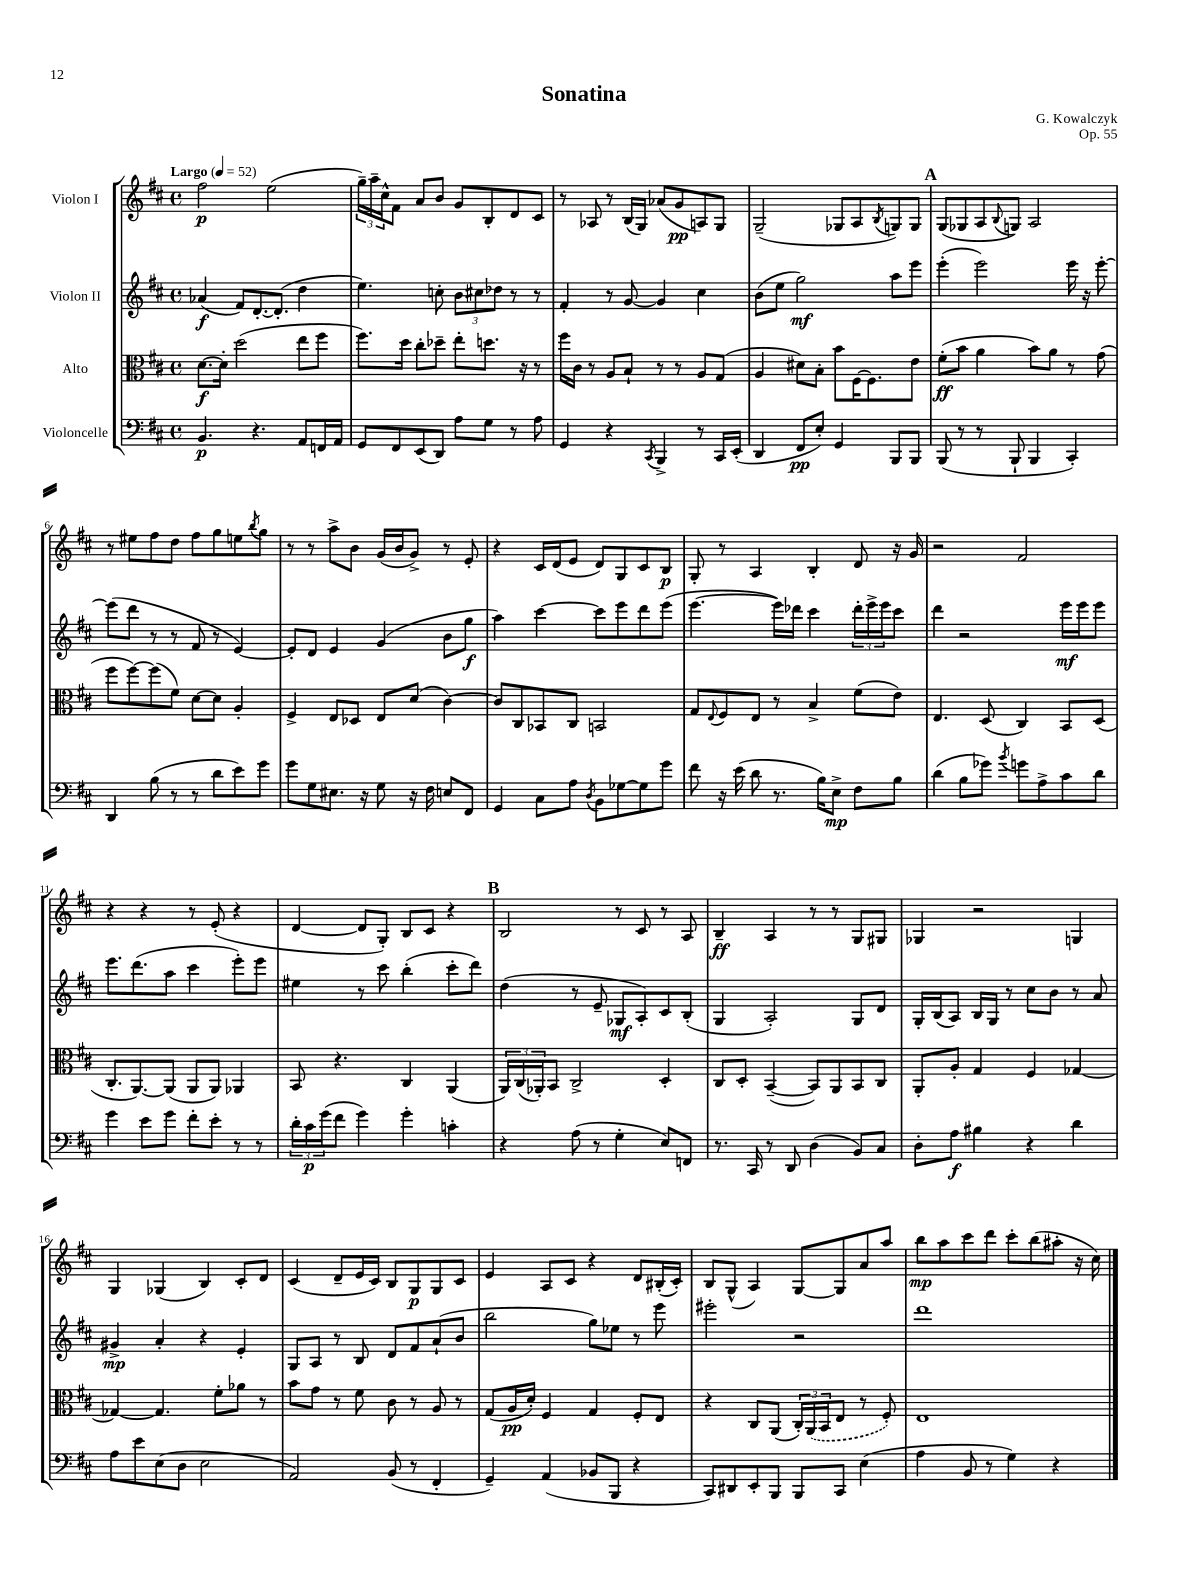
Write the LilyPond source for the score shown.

\header { title = "Sonatina" composer = "G. Kowalczyk" opus = "Op. 55" }
<<
\new StaffGroup <<
\new Staff = "s0" \with { instrumentName = "Violon I" } {
    \clef treble \key d \major \defaultTimeSignature \time 4/4 \tempo "Largo" 4 = 52
    fis''2\p e''2( |
    \tuplet 3/2 { g''16--) a''16-- cis''16-^ } fis'8 a'8 b'8 g'8 b8-. d'8 cis'8 |
    r8 aes8 r8 b16( g16) aes'8( g'8\pp a8) g8 |
    g2--( ges8 a8 \acciaccatura { b8 } g8) g8 |
    \mark \markup { \bold "A" } g8( ges8 a8 \appoggiatura { b8 } g8) a2 |
    r8 eis''8 fis''8 d''8 fis''8 g''8 e''8 \acciaccatura { b''8 } g''8 |
    r8 r8 a''8-> b'8 g'16( b'16 g'8->) r8 e'8-. |
    r4 cis'16 d'16( e'8 d'8) g8 cis'8 b8\p |
    g8-. r8 a4 b4-. d'8 r16 g'16 |
    r2 fis'2 |
    r4 r4 r8 e'8-.( r4 |
    d'4~ d'8 g8-.) b8 cis'8 r4 |
    \mark \markup { \bold "B" } b2 r8 cis'8 r8 a8 |
    b4--\ff a4 r8 r8 g8 gis8 |
    ges4 r2 g4 |
    g4 ges4( b4) cis'8-. d'8 |
    cis'4( d'8-- e'16 cis'16) b8 g8\p g8 cis'8 |
    e'4 a8 cis'8 r4 d'8 bis16-.( cis'16-.) |
    b8 g8-^( a4) g8~ g8 a'8 a''8 |
    b''8\mp a''8 cis'''8 d'''8 cis'''8-. b''8( ais''8-. r16 cis''16) \bar "|." |
}
\new Staff = "s1" \with { instrumentName = "Violon II" } {
    \clef treble \key d \major \defaultTimeSignature \time 4/4
    aes'4\f( fis'8) d'8.~-. d'8.-.( d''4 |
    e''4.) c''8-. \tuplet 3/2 { b'8 cis''8 des''8 } r8 r8 |
    fis'4-. r8 g'8~ g'4 cis''4 |
    b'8( e''8 g''2\mf) a''8 e'''8 |
    \mark \markup { \bold "A" } e'''4-.( e'''2) e'''16 r16 e'''8~-. |
    e'''8( d'''8 r8 r8 fis'8 r8 e'4~) |
    e'8-. d'8 e'4 g'4( b'8 g''8\f |
    a''4) cis'''4~ cis'''8 e'''8 d'''8 e'''8( |
    e'''4.~ e'''16) des'''16 cis'''4 \tuplet 3/2 { des'''16-. e'''16-> e'''16 } cis'''8 |
    d'''4 r2 e'''16\mf e'''16 e'''8 |
    e'''8. d'''8.( a''8 cis'''4 e'''8-.) e'''8 |
    eis''4 r8 cis'''8 b''4-.( cis'''8-. d'''8) |
    \mark \markup { \bold "B" } d''4( r8 e'8-- ges8\mf a8-.) cis'8 b8-.( |
    g4 a2-.) g8 d'8 |
    g16-. b16( a8) b16 g16 r8 cis''8 b'8 r8 a'8 |
    gis'4->\mp a'4-. r4 e'4-. |
    g8 a8 r8 b8 d'8 fis'8 a'8-!( b'8 |
    b''2 g''8) ees''8 r8 e'''8 |
    eis'''2-. r2 |
    d'''1 \bar "|." |
}
\new Staff = "s2" \with { instrumentName = "Alto" } {
    \clef alto \key d \major \defaultTimeSignature \time 4/4
    d'8.~\f d'16-. d''2( e''8 fis''8 |
    fis''8.) d''16 cis''8-. des''8-- e''8-. d''8. r16 r8 |
    fis''16 cis'16 r8 a8 b8-! r8 r8 a8 g8( |
    a4 dis'8) b8-. b'8 fis16~ fis8. e'8 |
    \mark \markup { \bold "A" } fis'8-.\ff( b'8 a'4 b'8) a'8 r8 g'8( |
    fis''8 fis''8~) fis''8( fis'8) d'8~ d'8 a4-. |
    fis4-> e8 des8 e8 d'8( cis'4~) |
    cis'8 cis8 bes,8 cis8 b,2 |
    g8 \appoggiatura { e8 } fis8 e8 r8 b4-> fis'8( e'8) |
    e4. d8( cis4) b,8 d8( |
    cis8.-. a,8.~) a,8( a,8 a,8) aes,4 |
    b,8 r4. cis4 a,4( |
    \mark \markup { \bold "B" } \tuplet 3/2 { a,16) cis16( aes,16-.) } b,8 cis2-> d4-. |
    cis8 d8-. b,4~--( b,8) a,8 b,8 cis8 |
    a,8-. a8-. g4 fis4 ges4~ |
    ges4~ ges4. fis'8-. aes'8 r8 |
    b'8 g'8 r8 fis'8 cis'8 r8 a8 r8 |
    g8( a16\pp d'16-.) fis4 g4 fis8-. e8 |
    r4 cis8 a,8( \tuplet 3/2 { cis16-.) \once \slurDashed a,16( b,16 } e8 r8 fis8-.) |
    e1 \bar "|." |
}
\new Staff = "s3" \with { instrumentName = "Violoncelle" } {
    \clef bass \key d \major \defaultTimeSignature \time 4/4
    b,4.\p r4. a,8 f,16 a,16 |
    g,8 fis,8 e,8( d,8) a8 g8 r8 a8 |
    g,4 r4 \acciaccatura { cis,8 } b,,4-> r8 cis,16 e,16-.( |
    d,4 fis,8\pp e8-.) g,4 b,,8 b,,8 |
    \mark \markup { \bold "A" } b,,8( r8 r8 b,,8-! b,,4 cis,4-.) |
    d,4 b8( r8 r8 d'8 e'8) g'8 |
    g'8 g8 eis8. r16 g8 r16 fis16 e8 fis,8 |
    g,4 cis8 a8 \acciaccatura { d8 } b,8 ges8~ ges8 g'8 |
    fis'8 r16 e'16( d'8 r8. b16) e8->\mp fis8 b8 |
    d'4( b8 ges'8) \acciaccatura { b'8 } g'8 a8-> cis'8 d'8 |
    g'4 e'8 g'8 fis'8-. e'8-. r8 r8 |
    \tuplet 3/2 { d'16-. cis'16\p g'16( } fis'8 g'4) g'4-. c'4-. |
    \mark \markup { \bold "B" } r4 a8( r8 g4-. e8) f,8 |
    r8. cis,16 r8 d,8 d4( b,8) cis8 |
    d8-. a8\f bis4 r4 d'4 |
    a8 e'8 e8( d8 e2 |
    a,2) b,8( r8 fis,4-. |
    g,4--) a,4( bes,8 b,,8 r4 |
    cis,8) dis,8 e,8-. b,,8 b,,8 cis,8 e4( |
    a4 b,8 r8 g4) r4 \bar "|." |
}
>>
>>
